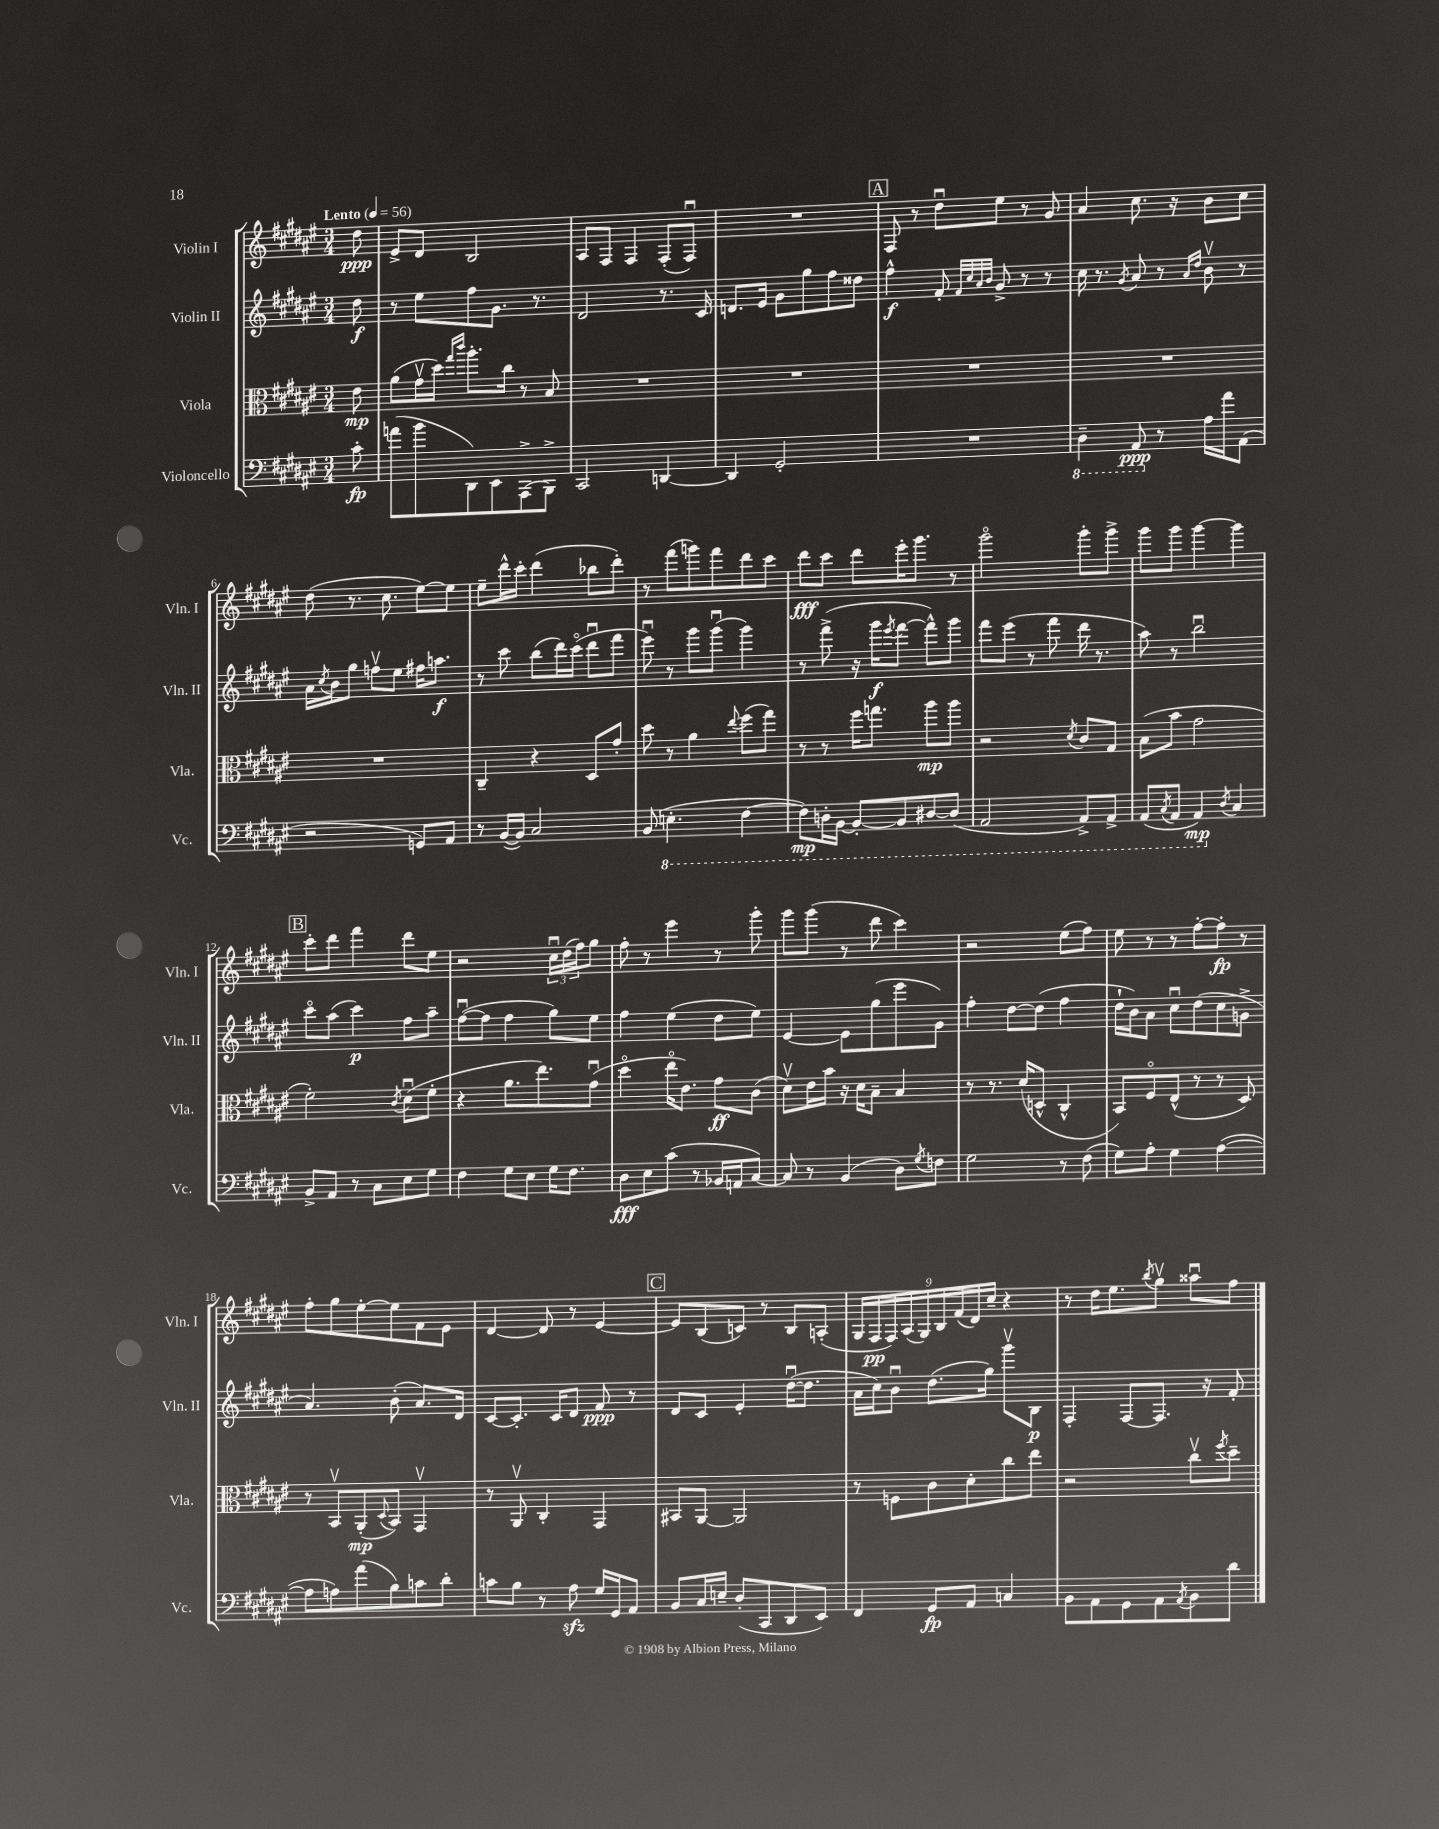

**kern	**kern	**kern	**kern
*staff4	*staff3	*staff2	*staff1
*clefF4	*clefC3	*clefG2	*clefG2
*k[f#c#g#d#a#e#]	*k[f#c#g#d#a#e#]	*k[f#c#g#d#a#e#]	*k[f#c#g#d#a#e#]
*M3/4	*M3/4	*M3/4	*M3/4
*MM56	*MM56	*MM56	*MM56
8c#'\	8e#\	8dd#\	8dd#\
=	=	=	=
(8a\L	(8a#\L	8r	8e#^/L
8b\	16g#v\L	8ee#\L	8d#/J
.	16dd#\JJ)	.	.
.	16qqgg#/LL	.	.
.	16qqccc#/JJ	.	.
8DD#\)	8.aa#'\L	8ff#\	2B/
8EE#\	.	8.g#\J	.
.	16cc#\Jk	.	.
(8AAA#^\	8r	.	.
.	.	8.r	.
8BBB^\J)	8B/	.	.
=	=	=	=
2CC#/	2.r	2d#/	8A#/L
.	.	.	8F#/J
.	.	.	4F#/
[4DD/	.	8.r	(8F#'/L
.	.	.	8F#u/J)
.	.	16c#/	.
=	=	=	=
4DD/]	2.r	8.d/L	2.r
.	.	16e#/Jk	.
2GG#'/	.	8g#\L	.
.	.	8gg#\	.
.	.	8ff#\	.
.	.	8dd##\J	.
=	=	=	=
2.r	2.r	4ff#^^\	8F#/
.	.	.	8r
.	.	8f#'/	8dd#u\L
.	.	32qqf#/LLL	.
.	.	32qqcc#/	.
.	.	32qqa#/	.
.	.	32qqb/JJJ	.
.	.	8g#^/	8ee#\J
.	.	8r	8r
.	.	8r	8g#/
=	=	=	=
4DD#~\	2.r	16cc#\	4a#/
.	.	8.r	.
.	.	8qg#/	.
8AAA#/	.	8a#/	8.cc#\
8r	.	8r	.
.	.	.	16r
.	.	16qqa#/LL	.
.	.	16qqdd#/JJ	.
16A#\LL	.	8bv\	8b\L
16a#\J	.	.	.
(8AA#\J	.	8r	8cc#\J
=	=	=	=
2r	2.r	16a#\LL	(8dd#\
.	.	8qcc#/	.
.	.	16b\J	.
.	.	8gg#\J	8.r
.	.	8ffv\L	.
.	.	.	8.cc#\
.	.	8ee#\J	.
8GG/L)	.	16ff#\LK	[8ee#\L)
.	.	8.aa\J	.
8AA#/J	.	.	8ee#\]J
=	=	=	=
8r	4C#~/	8r	8ee#~\L
([16BB/LL	.	8ccc#\	16ddd#^^\L
16BB/]JJ)	.	.	16ccc#'\JJ
2C#/	4r	(8bb\L	(4ddd#\
.	.	16ddd#\L)	.
.	.	(16ccc#o\JJ	.
.	8D#/L	8ddd#u\L	8bb-\L
.	8g#'/J	8fff#\J	8ddd#'\J)
=	=	=	=
(8BB/	8dd#\	8eee#u\)	8r
4.EE'\	8r	8r	(8fff#\L
.	4a#\	8ggg#\L	8ggg\)
.	.	(8ggg#u\J	8fff#\
.	8qqee#/	.	.
[4FF#\	(8ff#\L	4ggg#\)	8ddd#\
.	8gg#\J)	.	8ccc#\J
=	=	=	=
8FF#\]L)	8r	8r	8ddd#\L
16DD'\L	8r	(8fff#^\	8ccc#\J
[16BBB\JJ	.	.	.
8BBB'/_L	16ff#\LK	16r	8ddd#\L
.	8.gg\J	16ggg#\LK	.
.	.	8qeee#/	.
8BBB/]	.	[8fff#\J	16eee#'\K
.	.	.	8.ggg#\J
[8DD#/	8aa#\L	8fff#^^\]L)	.
(8DD#/]J	8aa#\J	8ggg#\J	8r
=	=	=	=
2AAA#/	2r	8fff#\L	2ggg#o\
.	.	(8eee#\J	.
.	.	8r	.
.	.	8fff#\	.
.	8qd#/	.	.
8AAA#^/L)	8c#/L	16ddd#\	8ggg#'\L
.	.	8.r	.
8AAA#^/J	8G#/J	.	8ggg#^\J
=	=	=	=
(8AAA#/L	(8B\L	8aa#\)	8ggg#\L
8qCC#/	.	.	.
8AAA#/J	8b\J	8r	8ggg#\J
4AAA#/)	2g#\	2bbu\	[4ggg#\
8qD#/	.	.	.
4C#/	.	.	4ggg#\]
=	=	=	=
8BB^/L	2f#'\)	8ccc#o\L	8ccc#'\L
8AA#/J	.	(8aa#\J	8ddd#\J
8r	.	4ccc#\)	4fff#\
8C#\L	.	.	.
.	8qc#/	.	.
8E#\	(8d#u\L	8ff#\L	8ddd#\L
8G#\J	8f#'\J	8aa#~\J	8ee#\J
=	=	=	=
4F#\	4r	([8ff#u\L	2r
.	.	8ff#\]J	.
8G#\L	8.a#\L	4ff#\	.
8E#\J	.	.	.
.	8.ee#\)	.	.
16G#\LK	.	8gg#\L)	24cc#u\LL
.	.	.	(24dd#\
8.F#\J	.	.	.
.	.	.	24ff#\J)
.	(8g#u\J	8ee#\J	8gg#\J
=	=	=	=
8D#\L	4dd#o\	4ff#\	8ff#'\
8E#\	.	.	8r
(8c#\J	16ee#o\LK	(4ee#\	4eee#\
.	8.e#\J)	.	.
8r	.	.	.
16BB-/LL	8g#\L	8dd#\L	8r
16AA/J	.	.	.
[8C#/J)	(8c#\J	8ee#\J)	8ggg#'\
=	=	=	=
8C#/]	8d#v\L)	[4e#/	8ggg#\L
8r	16e#\L	.	(8ggg#\J
.	16b\JJ	.	.
(4BB/	16r	8e#\]L	8r
.	16d#\LK	.	.
.	8B~\J	(8gg#\	8ddd#\
8D#\L)	4B/	8eee#\	4ccc#\)
8qG#/	.	.	.
8F\J	.	8g#\J)	.
=	=	=	=
2G#\	8r	4ff#'\	2r
.	8.r	.	.
.	.	[8dd#\L	.
.	(16d#/LK	.	.
.	8D^^/J	(8dd#\]J	.
8r	4C#^^/	4ff#\	(8ee#\L
(8F#\	.	.	8ff#\J)
=	=	=	=
8G#\L)	8BB/L)	16dd#`\LL	8ee#\
.	.	16b\J)	.
8A#'\J	8F#o/	8a#\J	8r
4G#\	(8E#^^/J	8cc#u\L	8r
.	8r	(8dd#\	[8ff#'\L
([4A#\	8r	8cc#\	8ff#'\]J
.	8D#/)	8g^\J	8r
=	=	=	=
8A#\]L	8r	4.a#/)	8ff#'\L
8A\)	8BBv/L	.	8gg#\
(8a#\	(8AA#'/	.	[8ee#'\
.	8qqD#/	.	.
8B\)	8BB/J)	(8b'\	8ee#\]
8c\	4GG#v/	8.a#/L)	8f#\
8d#'\J	.	.	8e#\J
.	.	16d#/Jk	.
=	=	=	=
8c\L	8r	[8c#/L	[4d#/
8B\J	8AA#v/	8.c#'/]J	.
8r	4C#'/	.	8d#/]
.	.	16c#/LK	.
8A#\	.	8d#/J	8r
16G#/LL	4GG#/	8f#/	[4e#/
16GG#/J	.	.	.
8AA#/J	.	8r	.
=	=	=	=
8BB/L	8BB#/L	8d#/L	8e#/]L
16C#/L	[8AA#/J	8c#/J	(8B/
16E~/JJ	.	.	.
(8D#'/L	2AA#/]	4e#'/	8c/J)
8CC#/	.	.	8r
8DD#/	.	([16dd#u\LK	8B/L
.	.	8.dd#\]J	.
8EE#/J)	.	.	(8A'/J
=	=	=	=
4FF#/	8r	16a#\LL	18G#/LL
.	.	.	18F#/
.	.	16cc#\J)	.
.	.	.	18F#/)
.	8F\L	8bu\J	.
.	.	.	(18A#/
.	.	.	18G#/)
8GG#/L	8c#\	(8.dd#\L	.
.	.	.	18B/
.	.	.	(18f#/
8AA#/J	8d#'\	.	.
.	.	.	18d#/)
.	.	16gg#\Jk)	.
.	.	.	18cc#~/JJ
4C/	8cc#\	8ggg#v\L	4r
.	8ee#\J	8B\J	.
=	=	=	=
8BB\L	2r	4F#'/	8r
8AA#\	.	.	16dd#\LK
.	.	.	8.ee#\
8GG#\	.	[8F#/L	.
.	.	.	8qbb/
8AA#\	.	8.F#/]J	8gg#v\J
8qAA#/	.	.	.
8BB\	8cc#v\L	.	8aa##u\L
.	.	16r	.
.	8qff#/	.	.
8d#\J	8dd#~\J	8f#'/	8ff#\J
==	==	==	==
*-	*-	*-	*-
